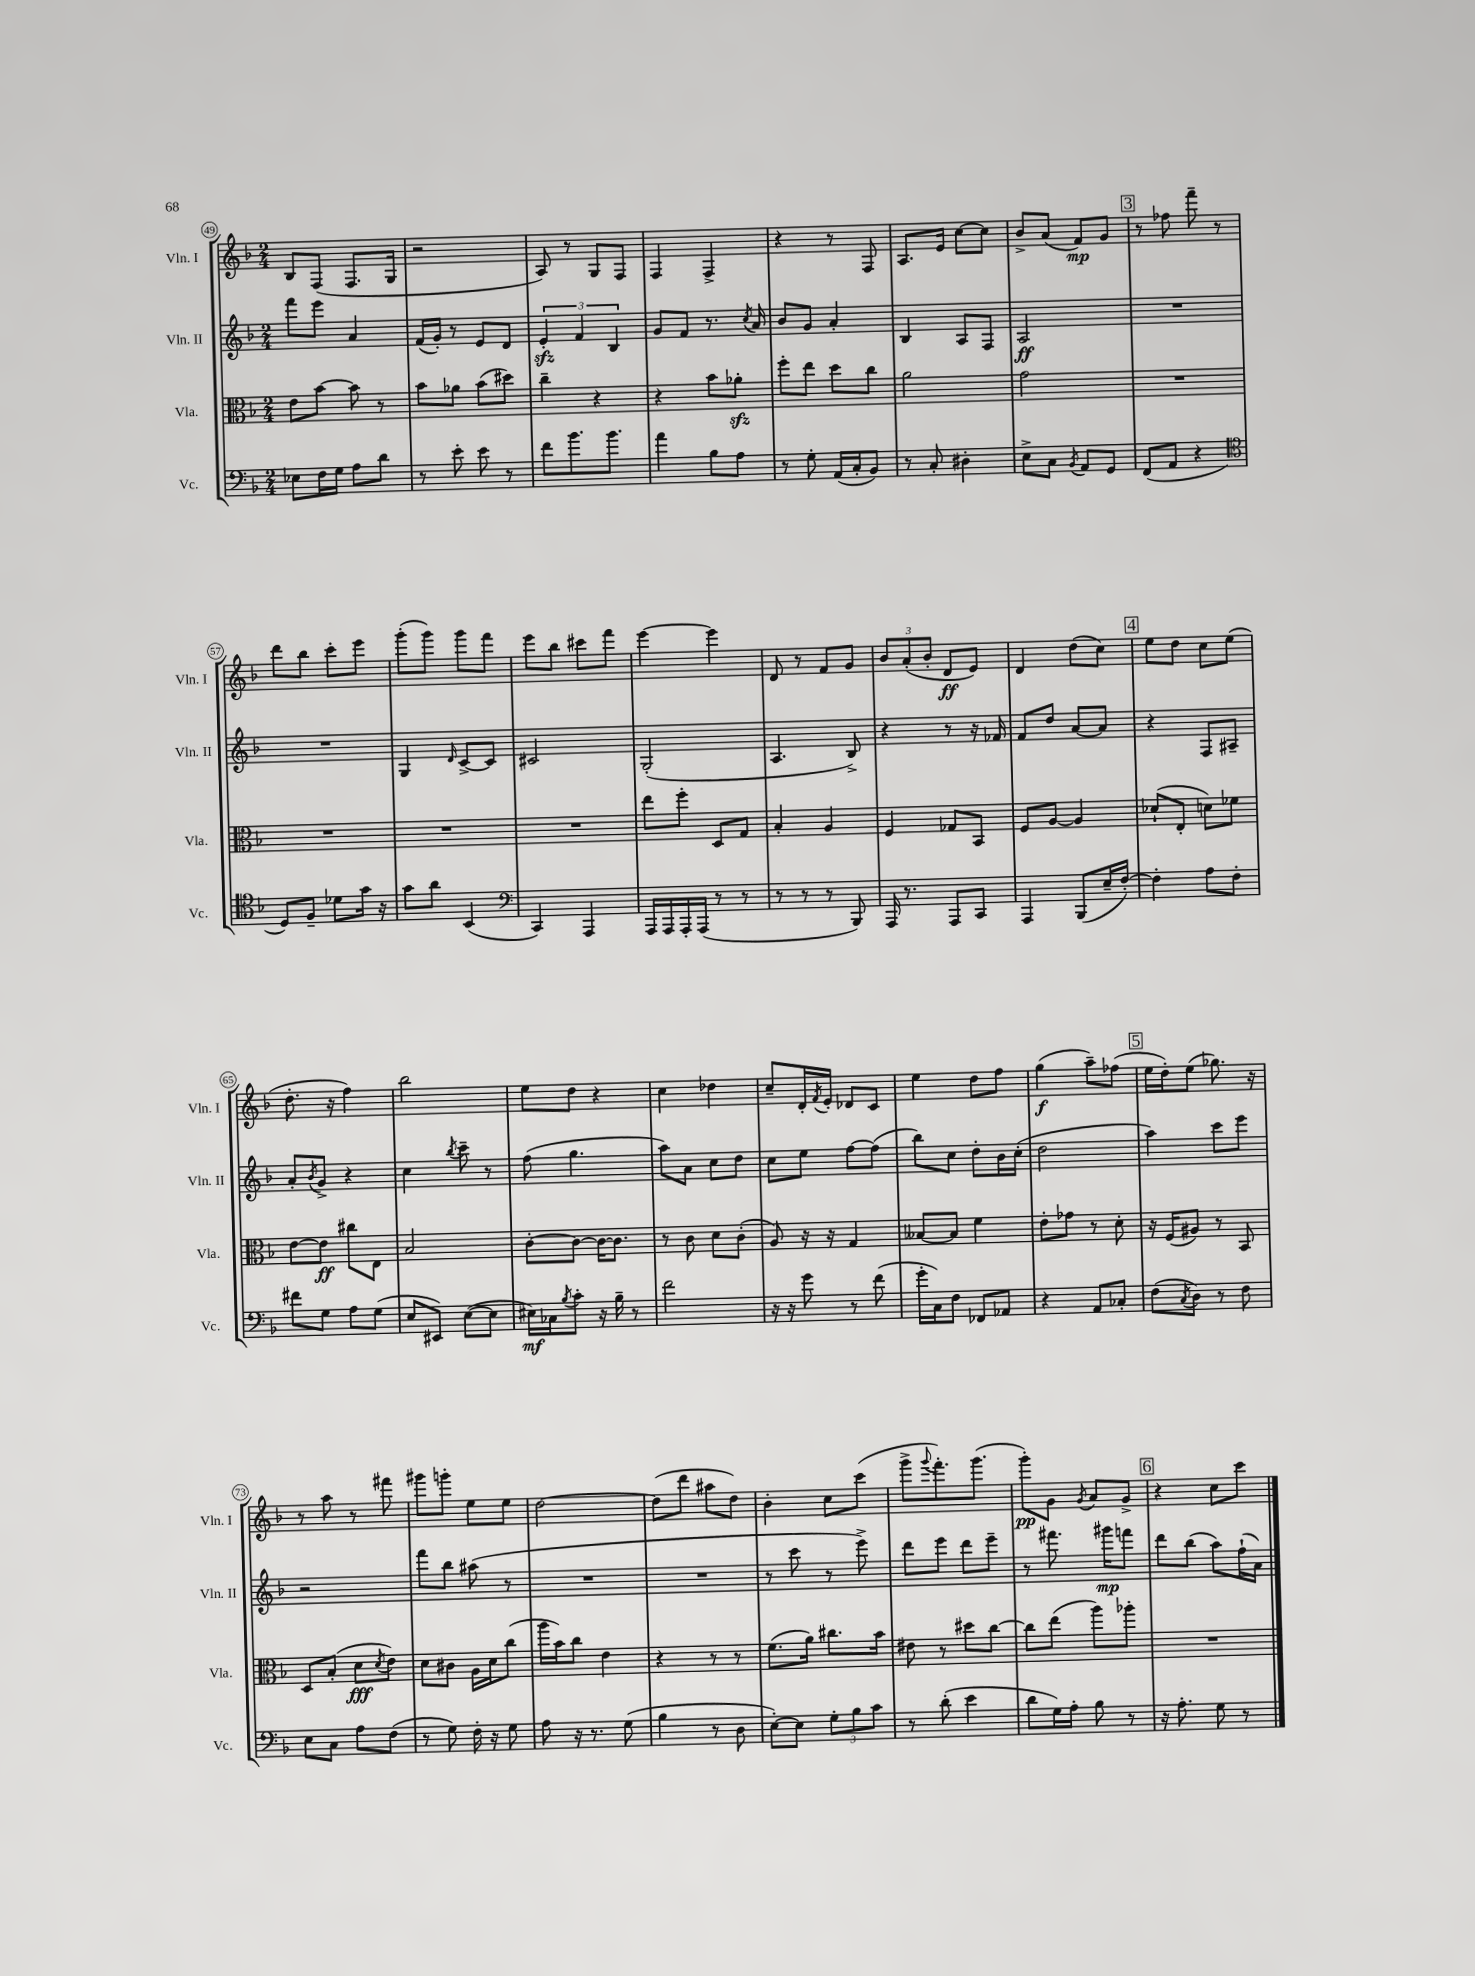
<<
\new StaffGroup <<
\new Staff = "s0" \with { instrumentName = "Vln. I" shortInstrumentName = "Vln. I" } {
    \clef treble \key f \major \numericTimeSignature \time 2/4
    bes8 f8( f8. g16 |
    r2 |
    a8) r8 g8 f8 |
    f4 f4-> |
    r4 r8 f8 |
    a8. e'16 c''8~ c''8 |
    bes'8-> a'8( f'8\mp) g'8 |
    \mark \markup { \box "3" } r8 fes''8 f'''8-- r8 |
    d'''8 bes''8 c'''8-. e'''8 |
    g'''8-.( g'''8) g'''8 f'''8 |
    e'''8 bes''8 cis'''8 f'''8 |
    e'''4~ e'''4 |
    d'8 r8 f'8 g'8 |
    \tuplet 3/2 { bes'8 a'8-.( bes'8-. } d'8\ff e'8) |
    d'4 d''8( c''8) |
    \mark \markup { \box "4" } e''8 d''8 c''8 e''8( |
    d''8.-. r16 f''4) |
    bes''2 |
    e''8 d''8 r4 |
    c''4 des''4 |
    c''8-- d'16-. \acciaccatura { f'8 } e'16-. des'8 c'8 |
    e''4 d''8 f''8 |
    g''4\f( a''8--) fes''8( |
    \mark \markup { \box "5" } e''16 d''16-.) e''8( ges''8.) r16 |
    r8 a''8 r8 fis'''8 |
    gis'''8 g'''8-. e''8 e''8 |
    d''2~ |
    d''8( d'''8 ais''8 d''8) |
    bes'4-. c''8 c'''8( |
    g'''8-> \appoggiatura { g'''8 } f'''8.-.) g'''8.( |
    g'''8-.\pp) g'8 \acciaccatura { g'8 } a'8 g'8-> |
    \mark \markup { \box "6" } r4 c''8 c'''8 \bar "|." |
}
\new Staff = "s1" \with { instrumentName = "Vln. II" shortInstrumentName = "Vln. II" } {
    \clef treble \key f \major \numericTimeSignature \time 2/4
    f'''8 e'''8 a'4 |
    f'16( g'16-.) r8 e'8 d'8 |
    \tuplet 3/2 { e'4-.\sfz f'4 bes4 } |
    g'8 f'8 r8. \acciaccatura { c''8 } a'16 |
    bes'8 g'8 a'4-. |
    bes4 a8 f8 |
    a2\ff |
    \mark \markup { \box "3" } R2 |
    R2 |
    g4 \grace { d'16 } c'8~-> c'8 |
    cis'2 |
    g2-.( |
    a4. bes8->) |
    r4 r8 r16 fes'16 |
    f'8 d''8 a'8~ a'8 |
    \mark \markup { \box "4" } r4 f8 ais8-- |
    a'8-. \acciaccatura { bes'8 } g'8-> r4 |
    c''4 \acciaccatura { bes''8 } c'''8-- r8 |
    f''8( g''4. |
    a''8) a'8 c''8 d''8 |
    c''8 e''8 f''8~ f''8( |
    bes''8) c''8 d''8-. bes'16 c''16-.( |
    d''2 |
    \mark \markup { \box "5" } a''4) c'''8 e'''8 |
    r2 |
    f'''8 bes''8 ais''8( r8 |
    R2 |
    R2 |
    r8 c'''8 r8 e'''8->) |
    d'''8 e'''8 d'''8 e'''8-- |
    r8 fis'''8. gis'''16\mp f'''8 |
    \mark \markup { \box "6" } d'''8 bes''8( a''8) f''16-!( a'16) \bar "|." |
}
\new Staff = "s2" \with { instrumentName = "Vla." shortInstrumentName = "Vla." } {
    \clef alto \key f \major \numericTimeSignature \time 2/4
    e'8 bes'8~ bes'8 r8 |
    bes'8 aes'8 bes'8( dis''8) |
    c''4-- r4 |
    r4 bes'8 aes'8-.\sfz |
    f''8-. e''8 d''8 c''8 |
    a'2 |
    g'2 |
    \mark \markup { \box "3" } R2 |
    R2 |
    R2 |
    R2 |
    e''8 f''8-. d8 g8 |
    bes4-. a4 |
    f4 ges8 bes,8 |
    f8 a8~ a4 |
    \mark \markup { \box "4" } des'8-!( e8-. d'8) fes'8 |
    e'8~ e'8\ff cis''8 e8 |
    bes2 |
    c'8~-. c'8~ c'16~ c'8. |
    r8 c'8 d'8 c'8-.( |
    a8) r16 r16 g4 |
    beses8~ beses8 f'4 |
    e'8-. ges'8 r8 d'8-. |
    \mark \markup { \box "5" } r16 f16( ais8) r8 bes,8 |
    d8 bes8-.( d'8\fff \acciaccatura { d'8 } e'8) |
    d'8 cis'8 a16 d'16 c''8( |
    a''16 bes'16) c''8 e'4 |
    r4 r8 r8 |
    f'8.( a'16) cis''8. bes'16 |
    eis'8 r8 dis''8 c''8~ |
    c''8 e''8( a''8) aes''8-. |
    \mark \markup { \box "6" } R2 \bar "|." |
}
\new Staff = "s3" \with { instrumentName = "Vc." shortInstrumentName = "Vc." } {
    \clef bass \key f \major \numericTimeSignature \time 2/4
    ees8 f16 g16 a8 d'8 |
    r8 e'8-. e'8 r8 |
    f'8 bes'8. bes'8. |
    a'4 bes8 a8 |
    r8 g8-. a,16( c16-. bes,8) |
    r8 c8-. dis4-. |
    e8-> c8 \acciaccatura { bes,8 } a,8 g,8 |
    \mark \markup { \box "3" } f,8( a,8 r4 |
    \clef tenor d8) f8-- des'8 g'16 r16 |
    g'8 a'8 bes,4( |
    \clef bass c,4) a,,4 |
    a,,16 a,,16 a,,16-. a,,16( r8 r8 |
    r8 r8 r8 bes,,8) |
    a,,16 r8. a,,8 c,8 |
    a,,4 bes,,8( e16-- f16~-.) |
    \mark \markup { \box "4" } f4-. a8 f8-. |
    fis'8 g8 a8 g8( |
    e8 eis,8) e8~( e8 |
    eis16\mf) ces16 \acciaccatura { bes8 } c'8-. r16 bes16-- r8 |
    f'2 |
    r16 r16 g'8 r8 f'8( |
    g'16-. c16) f8 fes,8 aes,8 |
    r4 a,8 ces8-. |
    \mark \markup { \box "5" } f8( \acciaccatura { c8 } d8) r8 f8 |
    e8 c8 a8 f8( |
    r8 g8) f16-. r16 g8 |
    a8 r16 r8. g8( |
    bes4 r8 d8 |
    e8~-.) e8 \tuplet 3/2 { g8-. bes8 c'8 } |
    r8 d'8-.( e'4 |
    d'8 g16) a16-. bes8 r8 |
    \mark \markup { \box "6" } r16 a8.-. g8 r8 \bar "|." |
}
>>
>>
\layout { \context { \Score currentBarNumber = #49 \override BarNumber.stencil = #(make-stencil-circler 0.1 0.3 ly:text-interface::print) } }
